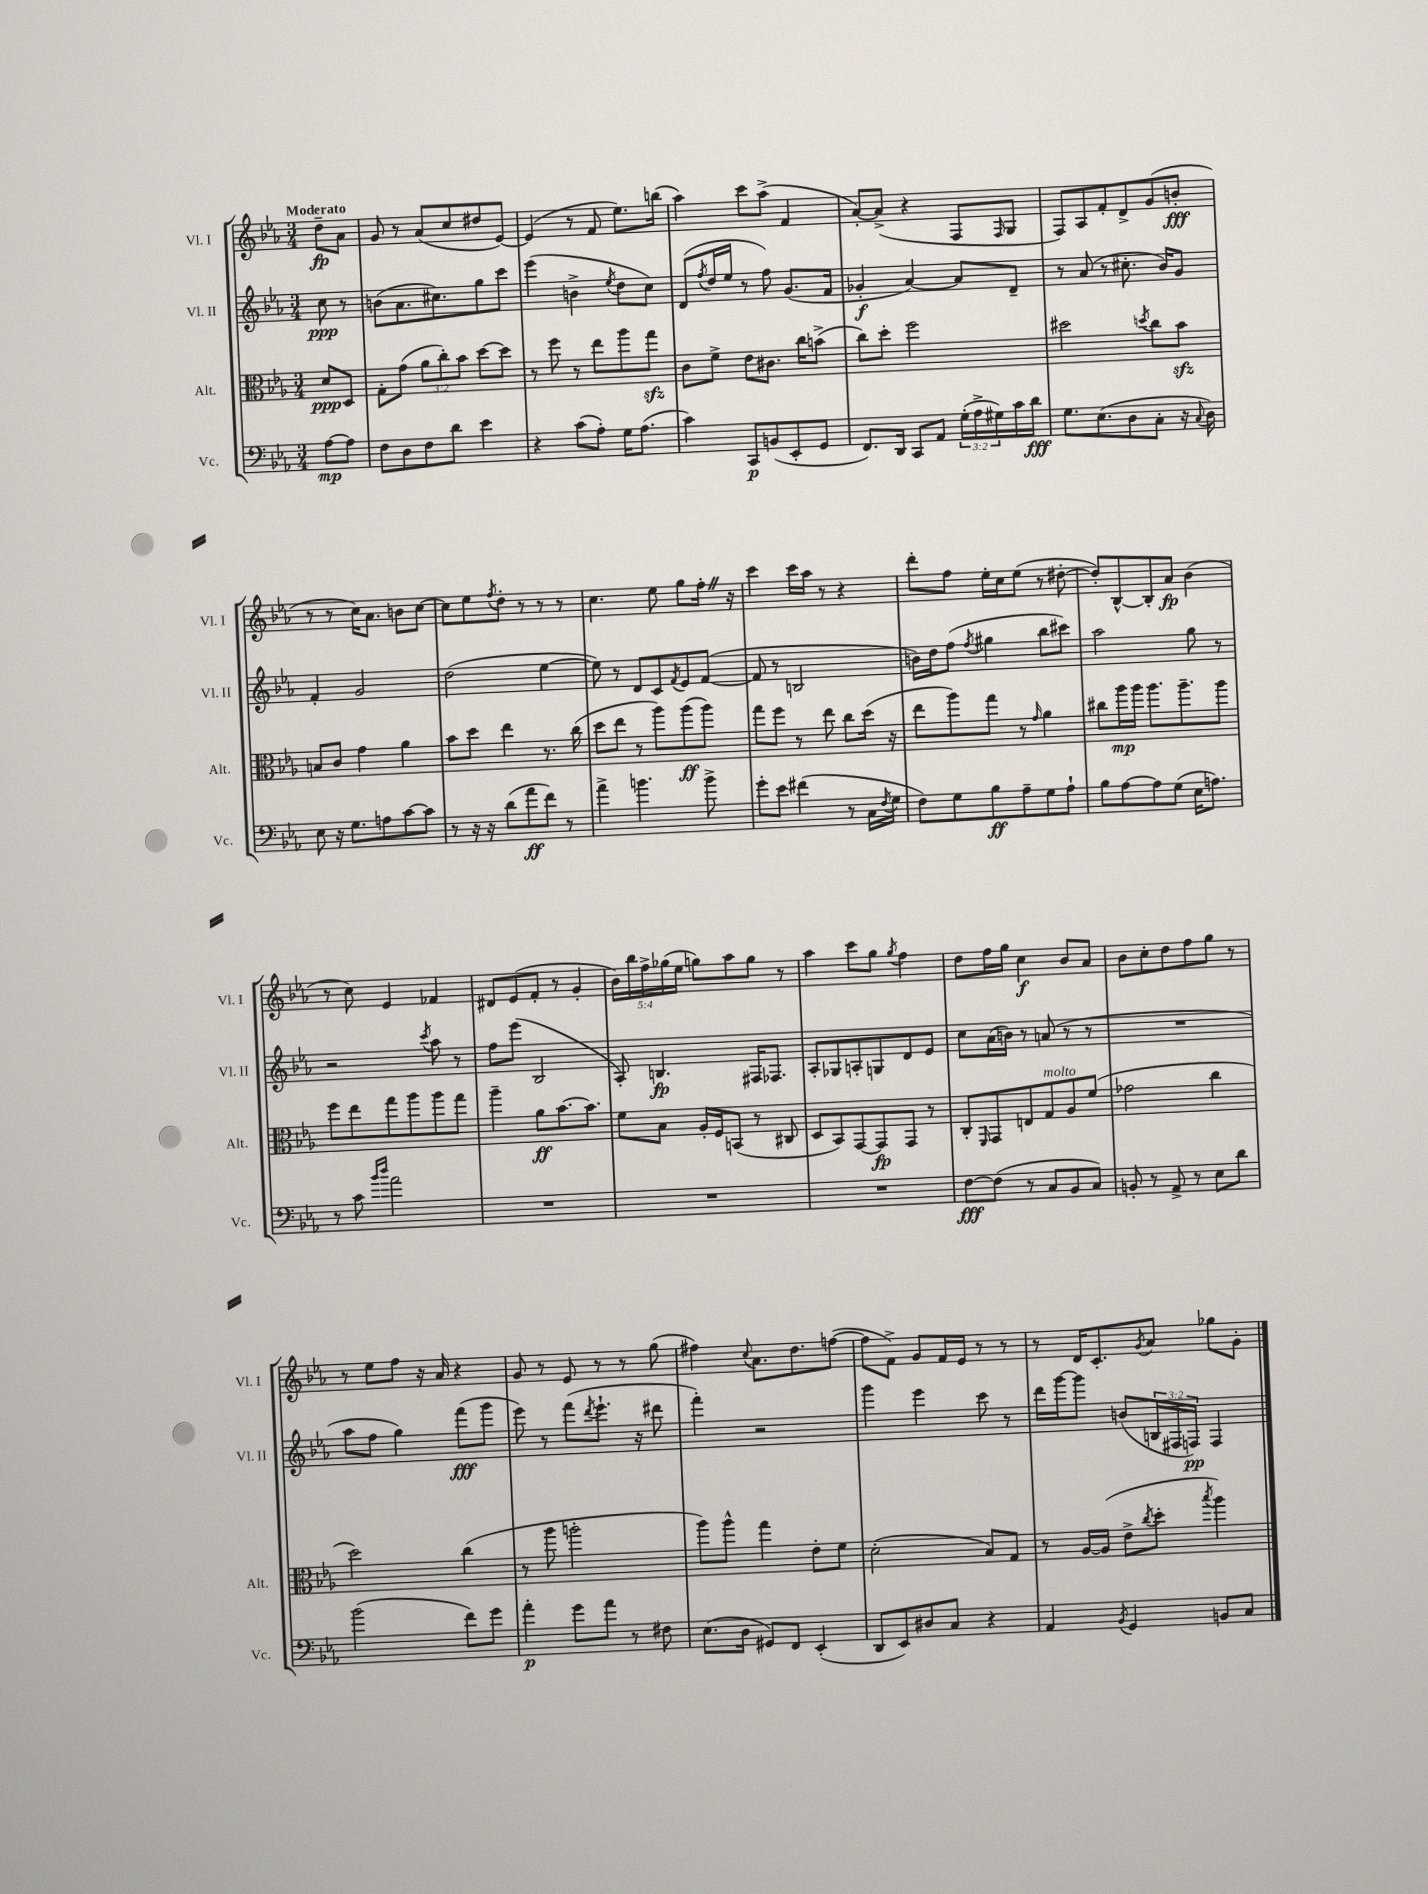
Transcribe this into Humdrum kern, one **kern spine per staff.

**kern	**dynam	**kern	**dynam	**kern	**dynam	**kern	**dynam
*part4	*part4	*part3	*part3	*part2	*part2	*part1	*part1
*staff4	*staff4	*staff3	*staff3	*staff2	*staff2	*staff1	*staff1
*I"Vc.	*	*I"Alt.	*	*I"Vl. II	*	*I"Vl. I	*
*I'Vc.	*	*I'Alt.	*	*I'Vl. II	*	*I'Vl. I	*
*clefF4	*	*clefC3	*	*clefG2	*	*clefG2	*
*k[b-e-a-]	*	*k[b-e-a-]	*	*k[b-e-a-]	*	*k[b-e-a-]	*
*M3/4	*	*M3/4	*	*M3/4	*	*M3/4	*
=	=	=	=	=	=	=	=
!	!	!	!	!	!	!LO:TX:a:B:t=Moderato	!
[8A-\L	mp	8d/L	ppp	8cc\	ppp	8dd~\L	fp
8A-\J]	.	8D/J	.	8r	.	8a-\J	.
=1	=1	=1	=1	=1	=1	=1	=1
8F\L	.	8G'\L	.	(8bn\L	.	8g/	.
8D\	.	(8g\J	.	8.a-\	.	8r	.
8F\	.	12a-\L	.	.	.	(8a-/L	.
.	.	.	.	8.cc#X\)	.	.	.
.	.	12cc'\)	.	.	.	.	.
8d\J	.	.	.	.	.	8cc/	.
.	.	12b-\J	.	.	.	.	.
4e-\	.	[8dd\L	.	8gg\	.	8dd#X/	.
.	.	8dd\J]	.	8ccc\J	.	[8e-/J)	.
=2	=2	=2	=2	=2	=2	=2	=2
4r	.	8r	.	(4eee-\	.	(4e-/]	.
.	.	8ff\	.	.	.	.	.
(8c\L	.	8r	.	4bn^\	.	8r	.
8A-'\J)	.	8ee-\L	.	.	.	8f/	.
.	.	.	.	8qee-/	.	.	.
16G\KL	.	8aa-\	.	8dd\L	.	8.ee-\L)	.
(8.A-\J	.	.	.	.	.	.	.
.	.	8ggzz\J	.	8cc\J)	.	.	.
.	.	.	.	.	.	(16bbn\Jk	.
=3	=3	=3	=3	=3	=3	=3	=3
4c\)	.	8c\L	.	(8d/L	.	4aa-\)	.
.	.	.	.	8qff/	.	.	.
.	.	8f^\J	.	16dd/L	.	.	.
.	.	.	.	16ee-/JJ	.	.	.
8CC/L	p	8e-\L	.	8r	.	8ccc\L	.
(8BBn/	.	8.c#X\J	.	8ff\)	.	(8aa-^\J	.
8EE-'/	.	.	.	(8.g/L	.	4f/	.
.	.	16cc\KL	.	.	.	.	.
8GG/J	.	(8bn^\J	.	.	.	.	.
.	.	.	.	16f/Jk	.	.	.
=4	=4	=4	=4	=4	=4	=4	=4
8.FF/L)	.	8cc\L)	.	4g-X'/	f	[8a-'/L)	.
.	.	8dd'\J	.	.	.	(8a-^/J]	.
16DD/Jk	.	.	.	.	.	.	.
8CC/L	.	2ff\	.	[4a-/)	.	4r	.
8AA-/J	.	.	.	.	.	.	.
(24G'\LL	.	.	.	8a-/L]	.	8F/L	.
24A-^\	.	.	.	.	.	.	.
24G#X\)	.	.	.	.	.	.	.
.	.	.	.	.	.	16qqF/	.
16c\	.	.	.	8d~/J	.	8G/J	.
16d\JJ	fff	.	.	.	.	.	.
=5	=5	=5	=5	=5	=5	=5	=5
8.G\L	.	2dd#X\	.	8r	.	8F/L)	.
.	.	.	.	(8a-/	.	8A-/	.
(8.E-\	.	.	.	.	.	.	.
.	.	.	.	8r	.	8f'/	.
8D\	.	.	.	8.cc#X'\	.	8d^/	.
.	.	8qddn/	.	.	.	.	.
8C'\J	.	8cc\L	.	.	.	(8g/	.
.	.	.	.	16b-/KL)	.	.	.
16r	.	8b-zz\J	.	8g/J	.	8bn'/J	fff
8qqC/	.	.	.	.	.	.	.
16D\)	.	.	.	.	.	.	.
!!LO:LB:g=z
=6	=6	=6	=6	=6	=6	=6	=6
8E-\	.	8Bn/L	.	4f'/	.	8r	.
16r	.	8c/J	.	.	.	8r	.
8.G\L	.	.	.	.	.	.	.
.	.	4g\	.	2g/	.	16cc\KL)	.
.	.	.	.	.	.	8.a-\J	.
8An\	.	.	.	.	.	.	.
[8c\	.	4a-\	.	.	.	8bn\L	.
8c\J]	.	.	.	.	.	[8cc\J	.
=7	=7	=7	=7	=7	=7	=7	=7
8r	.	8b-\L	.	(2dd\	.	8cc\L]	.
16r	.	8dd\J	.	.	.	8ee-\	.
16r	.	.	.	.	.	.	.
.	.	.	.	.	.	8qff/	.
(8d\L	.	4ee-\	.	.	.	8dd'\J	.
8a-\	ff	.	.	.	.	8r	.
8f\J)	.	8.r	.	[4ee-\	.	8r	.
8r	.	.	.	.	.	8r	.
.	.	(16cc\	.	.	.	.	.
=8	=8	=8	=8	=8	=8	=8	=8
4a-^\	.	8dd\L	.	8ee-\])	.	4.cc\	.
.	.	8ee-\J	.	8r	.	.	.
4.bn\	.	8r	.	8d/L	.	.	.
.	.	8aa-\L)	.	8c/	.	8ee-\	.
.	.	.	.	8qf/	.	.	.
.	.	(8aa-\	ff	8e-/	.	8gg\L	.
8b^\	.	8aa-\J)	.	([8f/J	.	16ff'Z\Jk	.
.	.	.	.	.	.	16r	.
=9	=9	=9	=9	=9	=9	=9	=9
8g'\L	.	8gg\L	.	8f/]	.	4ccc\	.
8e-\J	.	8ff\J	.	8r	.	.	.
(4f#X\	.	8r	.	2Bn/	.	16ccc\LL	.
.	.	.	.	.	.	16aa-\JJ	.
.	.	8ee-\	.	.	.	8r	.
8r	.	8cc\L	.	.	.	4r	.
16C\LL	.	(16dd\Jk	.	.	.	.	.
8qF/	.	.	.	.	.	.	.
16G\JJ	.	16r	.	.	.	.	.
=10	=10	=10	=10	=10	=10	=10	=10
8F\L)	.	8ee-\L	.	16bn\LL)	.	8ddd'\L	.
.	.	.	.	16dd\J	.	.	.
8G\	.	8aa-\)	.	(8ff\J	.	8ff\J	.
.	.	.	.	8qff/	.	.	.
8B-\	ff	8gg\J	.	4gg#X\	.	16ee-'\LL	.
.	.	.	.	.	.	16cc\J	.
8A-~\	.	8r	.	.	.	(8ee-\J	.
.	.	16qqg/	.	.	.	.	.
8G\	.	4a-\	.	8bb-\L	.	8r	.
8A-`\J	.	.	.	8ccc#X\J)	.	[8dd#X'\	.
=11	=11	=11	=11	=11	=11	=11	=11
8B-\L	.	8cc#X\L	.	2aa-\	.	8dd#'/L])	.
[8A-\	.	16aa-\L	mp	.	.	[8B-^^/	.
.	.	16aa-\JJ	.	.	.	.	.
8A-\]	.	8.aa-\L	.	.	.	8B-'/]	.
(8G\J	.	.	.	.	.	8a-/J	fp
.	.	8.aa-~\	.	.	.	.	.
16E-\KL	.	.	.	8gg\	.	(4b-\	.
8.An\J)	.	.	.	.	.	.	.
.	.	8aa-\J	.	8r	.	.	.
!!LO:LB:g=z
=12	=12	=12	=12	=12	=12	=12	=12
8r	.	8ff\L	.	2r	.	8r	.
8c\	.	8ee-\	.	.	.	8cc\)	.
16qqb-/LL	.	.	.	.	.	.	.
16qqdd/JJ	.	.	.	.	.	.	.
2a-\	.	8gg\	.	.	.	4e-/	.
.	.	8aa-\	.	.	.	.	.
.	.	.	.	8qccc/	.	.	.
.	.	8aa-\	.	8aa-\	.	4f-X/	.
.	.	8gg\J	.	8r	.	.	.
=13	=13	=13	=13	=13	=13	=13	=13
2.r	.	4aa-~\	.	8ff\L	.	8d#X/L	.
.	.	.	.	(8eee-\J	.	(8e-/	.
.	.	8a-\L	ff	2B-/	.	8f'/J	.
.	.	[8.b-\	.	.	.	8r	.
.	.	.	.	.	.	4g'/	.
.	.	8.b-\J]	.	.	.	.	.
=14	=14	=14	=14	=14	=14	=14	=14
2.r	.	8f\L	.	8A-'/)	.	20b-\LL)	.
.	.	.	.	.	.	20bb-\	.
.	.	.	.	.	.	20ff^\	.
.	.	8B-\J	.	4.Bn/	fp	.	.
.	.	.	.	.	.	(20gg-X\	.
.	.	.	.	.	.	20ee-\JJ	.
.	.	16A-'/LL	.	.	.	8ggn\L)	.
.	.	16F/J	.	.	.	.	.
.	.	(8BBn/J	.	.	.	8aa-\	.
.	.	8r	.	16F#X/KL	.	8gg\J	.
.	.	.	.	8.F-X/J	.	.	.
.	.	8C#X/	.	.	.	8r	.
=15	=15	=15	=15	=15	=15	=15	=15
2.r	.	8D/L	.	8A-'/L	.	4aa-\	.
.	.	8BB-/)	.	8G-X/	.	.	.
.	.	[8GG/	.	8An'/	.	8ccc\L	.
.	.	8GG/]	fp	8Gn/	.	8gg\J	.
.	.	.	.	.	.	8qgg/	.
.	.	8GG/J	.	8d/	.	4ff\	.
.	.	8r	.	8e-/J	.	.	.
=16	=16	=16	=16	=16	=16	=16	=16
[8F\L	fff	8C'/L	.	8cc\L	.	8dd\L	.
.	.	16qqFF/	.	.	.	.	.
(8F\J]	.	8GG/	.	(16a-\L	.	16ff\L	.
.	.	.	.	16bn\JJ)	.	16gg\JJ	.
8r	.	8En/	.	8r	.	4cc\	f
!	!	!LO:TX:a:i:t=molto	!	!	!	!	!
8C/L	.	8G/	.	(8an/	.	.	.
8BB-/	.	8A-/	.	8r	.	8b-/L	.
8C/J)	.	(8f/J	.	8r	.	8a-/J	.
=17	=17	=17	=17	=17	=17	=17	=17
8BBn'/	.	2g-X\	.	2.r	.	8b-\L	.
8r	.	.	.	.	.	8cc'\	.
8AA-^/	.	.	.	.	.	8dd\	.
8r	.	.	.	.	.	8ff\	.
8E-\L	.	4cc\	.	.	.	8gg\J	.
8d\J	.	.	.	.	.	8r	.
!!LO:LB:g=z
=18	=18	=18	=18	=18	=18	=18	=18
(2b-\	.	2dd\)	.	8aa-\L	.	8r	.
.	.	.	.	8ff\J	.	8ee-\L	.
.	.	.	.	4gg\)	.	8ff\J	.
.	.	.	.	.	.	16r	.
.	.	.	.	.	.	16a-/	.
8f\L)	.	(4cc\	.	(8fff\L	fff	4r	.
8g\J	.	.	.	8ggg\J	.	.	.
=19	=19	=19	=19	=19	=19	=19	=19
4a-'\	p	8r	.	8eee-\)	.	8g/	.
.	.	8aa-\	.	8r	.	8r	.
8g\L	.	2aan'\	.	(8fff\L	.	8e-/	.
.	.	.	.	8qddd/	.	.	.
8a-\J	.	.	.	8.eee-`\J	.	8r	.
8r	.	.	.	.	.	8r	.
.	.	.	.	16r	.	.	.
8F#X\	.	.	.	8ddd#X\	.	(8gg\	.
=20	=20	=20	=20	=20	=20	=20	=20
(8.E-\L	.	8aa-\L)	.	4fff'\)	.	4ff#X\)	.
.	.	8aa-^^\J	.	.	.	.	.
16D\Jk	.	.	.	.	.	.	.
.	.	.	.	.	.	8qqcc/	.
8GG#X/L)	.	4gg\	.	2r	.	8.a-\L	.
8FF/J	.	.	.	.	.	.	.
.	.	.	.	.	.	8.dd\	.
(4EE-'/	.	8e-'\L	.	.	.	.	.
.	.	8f\J	.	.	.	([8ffn\J	.
=21	=21	=21	=21	=21	=21	=21	=21
8DD/L	.	(2d'\	.	4ggg\	.	8ff\L]	.
8EE-/)	.	.	.	.	.	8f^\J)	.
8D#X/	.	.	.	4eee-\	.	8g/L	.
8C/J	.	.	.	.	.	16f/L	.
.	.	.	.	.	.	16e-/JJ	.
4r	.	8B-/L)	.	8ccc\	.	8r	.
.	.	8G/J	.	8r	.	8r	.
=22	=22	=22	=22	=22	=22	=22	=22
4AA-/	.	8r	.	16ddd\LL	.	8r	.
.	.	.	.	[16ggg\J	.	.	.
.	.	[16A-/LL	.	8ggg\J]	.	16d/KL	.
.	.	(16A-/JJ]	.	.	.	8.c'/	.
8qBB-/	.	.	.	.	.	.	.
4GG/	.	8e-^\L	.	(8bn/L	.	.	.
.	.	8qcc/	.	.	.	8qg/	.
.	.	8dd'\J	.	24Bn/L	.	8a-/J	.
.	.	.	.	24F#X/	.	.	.
.	.	.	.	24Fn/JJ)	pp	.	.
.	.	8qbb-/	.	.	.	.	.
8BBn/L	.	4aa-\)	.	4F/	.	8gg-X\L	.
8C/J	.	.	.	.	.	8g'\J	.
==	==	==	==	==	==	==	==
*-	*-	*-	*-	*-	*-	*-	*-
